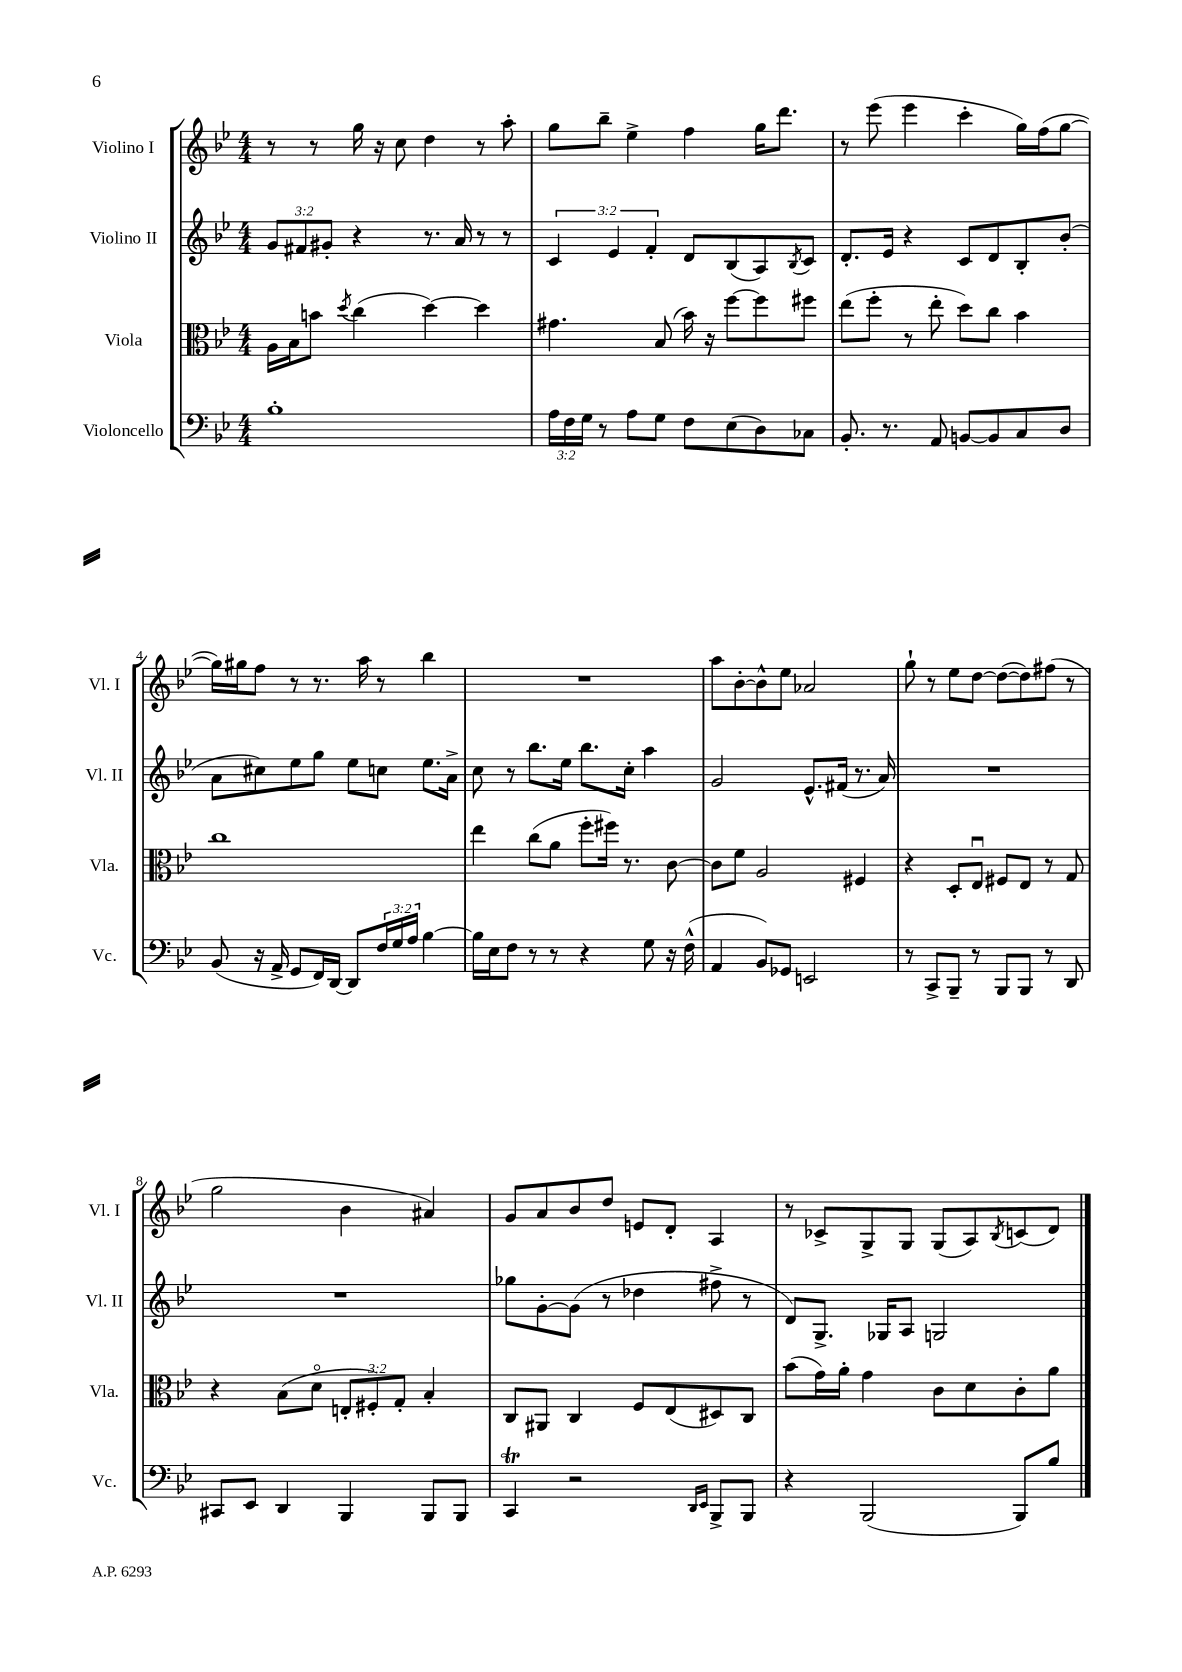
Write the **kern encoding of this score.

**kern	**kern	**kern	**kern
*part4	*part3	*part2	*part1
*staff4	*staff3	*staff2	*staff1
*I"Violoncello	*I"Viola	*I"Violino II	*I"Violino I
*I'Vc.	*I'Vla.	*I'Vl. II	*I'Vl. I
*clefF4	*clefC3	*clefG2	*clefG2
*k[b-e-]	*k[b-e-]	*k[b-e-]	*k[b-e-]
*M4/4	*M4/4	*M4/4	*M4/4
=1	=1	=1	=1
1B-'	16A\LL	12g/L	8r
.	16B-\J	.	.
.	.	12f#X/	.
.	8bn\J	.	8r
.	.	12g#X'/J	.
.	8qdd/	.	.
.	(4cc\	4r	16gg\
.	.	.	16r
.	.	.	8cc\
.	[4dd\)	8.r	4dd\
.	.	16a/	.
.	4dd\]	8r	8r
.	.	8r	8aa'\
=2	=2	=2	=2
24A\LL	4.g#X\	6c/	8gg\L
24F\	.	.	.
24G\JJ	.	.	.
8r	.	.	8bb-~\J
.	.	6e-/	.
8A\L	.	.	4ee-^\
.	.	6f'/	.
8G\J	(8B-/	.	.
8F\L	16b-\)	8d/L	4ff\
.	16r	.	.
(8E-\	[8ff\L	(8B-/	.
8D\)	8ff\]	8A/)	16gg\KL
.	.	.	8.ddd\J
.	.	8qB-/	.
8C-X\J	8ff#X\J	8c/J	.
=3	=3	=3	=3
8.BB-'/	(8ee-\L	8.d'/L	8r
.	8ff'\J	.	(8eee-\
8.r	.	16e-/Jk	.
.	8r	4r	4eee-\
8AA/	8ee-'\	.	.
[8BBn/L	8dd\L)	8c/L	4ccc'\
8BB/]	8cc\J	8d/	.
8C/	4b-\	8B-'/	16gg\LL)
.	.	.	(16ff\J
8D/J	.	(8b-'/J	[8gg\J
!!LO:LB:g=z
=4	=4	=4	=4
(8BB-/	1cc	8a\L	16gg\LL])
.	.	.	16gg#X\J
16r	.	8cc#X\)	8ff\J
16AA^/	.	.	.
8GG/L	.	8ee-\	8r
16FF/L)	.	8gg\J	8.r
[16DD/JJ	.	.	.
8DD/L]	.	8ee-\L	.
.	.	.	16aa\
24F/L	.	8ccn\J	8r
24G/	.	.	.
24A/JJ	.	.	.
[4B-\	.	8.ee-\L	4bb-\
.	.	16a^\Jk	.
=5	=5	=5	=5
16B-\LL]	4ee-\	8cc\	1r
16E-\J	.	.	.
8F\J	.	8r	.
8r	(8cc\L	8.bb-\L	.
8r	8a\J	.	.
.	.	16ee-\Jk	.
4r	8ff'\L	8.bb-\L	.
.	16ff#X\Jk)	.	.
.	8.r	16cc'\Jk	.
8G\	.	4aa\	.
16r	[8c\	.	.
(16F^^\	.	.	.
=6	=6	=6	=6
4AA/	8c\L]	2g/	8aa\L
.	8f\J	.	[8b-'\
8BB-/L)	2A/	.	8b-^^\]
8GG-X/J	.	.	8ee-\J
2EEn/	.	8.e-^^/L	2a-X/
.	.	(16f#X/Jk	.
.	4F#X/	8.r	.
.	.	16a/)	.
=7	=7	=7	=7
8r	4r	1r	8gg`\
8CC^/L	.	.	8r
8BBB-~/J	8D'/L	.	8ee-\L
8r	8E-u/J	.	[8dd\J
8BBB-/L	8F#X/L	.	(8dd\L_
8BBB-/J	8E-/J	.	8dd\])
8r	8r	.	(8ff#X\J
8DD/	8G/	.	8r
!!LO:LB:g=z
=8	=8	=8	=8
8CC#X/L	4r	1r	2gg\
8EE-/J	.	.	.
4DD/	(8B-\L	.	.
.	8d\J	.	.
4BBB-/	12En'/L	.	4b-\
.	12F#X'/)	.	.
.	12G'/J	.	.
8BBB-/L	4B-'/	.	4a#X/)
8BBB-/J	.	.	.
=9	=9	=9	=9
4CCT/	8C/L	8gg-X\L	8g/L
.	8AA#X/J	[8g'\	8a/
2r	4C/	(8g\J]	8b-/
.	.	8r	8dd/J
.	8F/L	4dd-X\	8en/L
.	(8E-/	.	8d'/J
16qqDD/LL	.	.	.
16qqEE-/JJ	.	.	.
8BBB-^/L	8D#X/)	8ff#X^\	4A/
8BBB-/J	8C/J	8r	.
=10	=10	=10	=10
4r	(8b-\L	8d/L)	8r
.	16g\L)	8.G^/J	8c-X^/L
.	16a'\JJ	.	.
(2BBB-/	4g\	.	8G^/
.	.	16G-X/KL	.
.	.	8A/J	8G/J
.	8c\L	2Gn/	(8G/L
.	8d\	.	8A/)
.	.	.	8qB-/
8BBB-/L)	8c'\	.	(8cn/
8B-/J	8a\J	.	8d/J)
==	==	==	==
*-	*-	*-	*-
